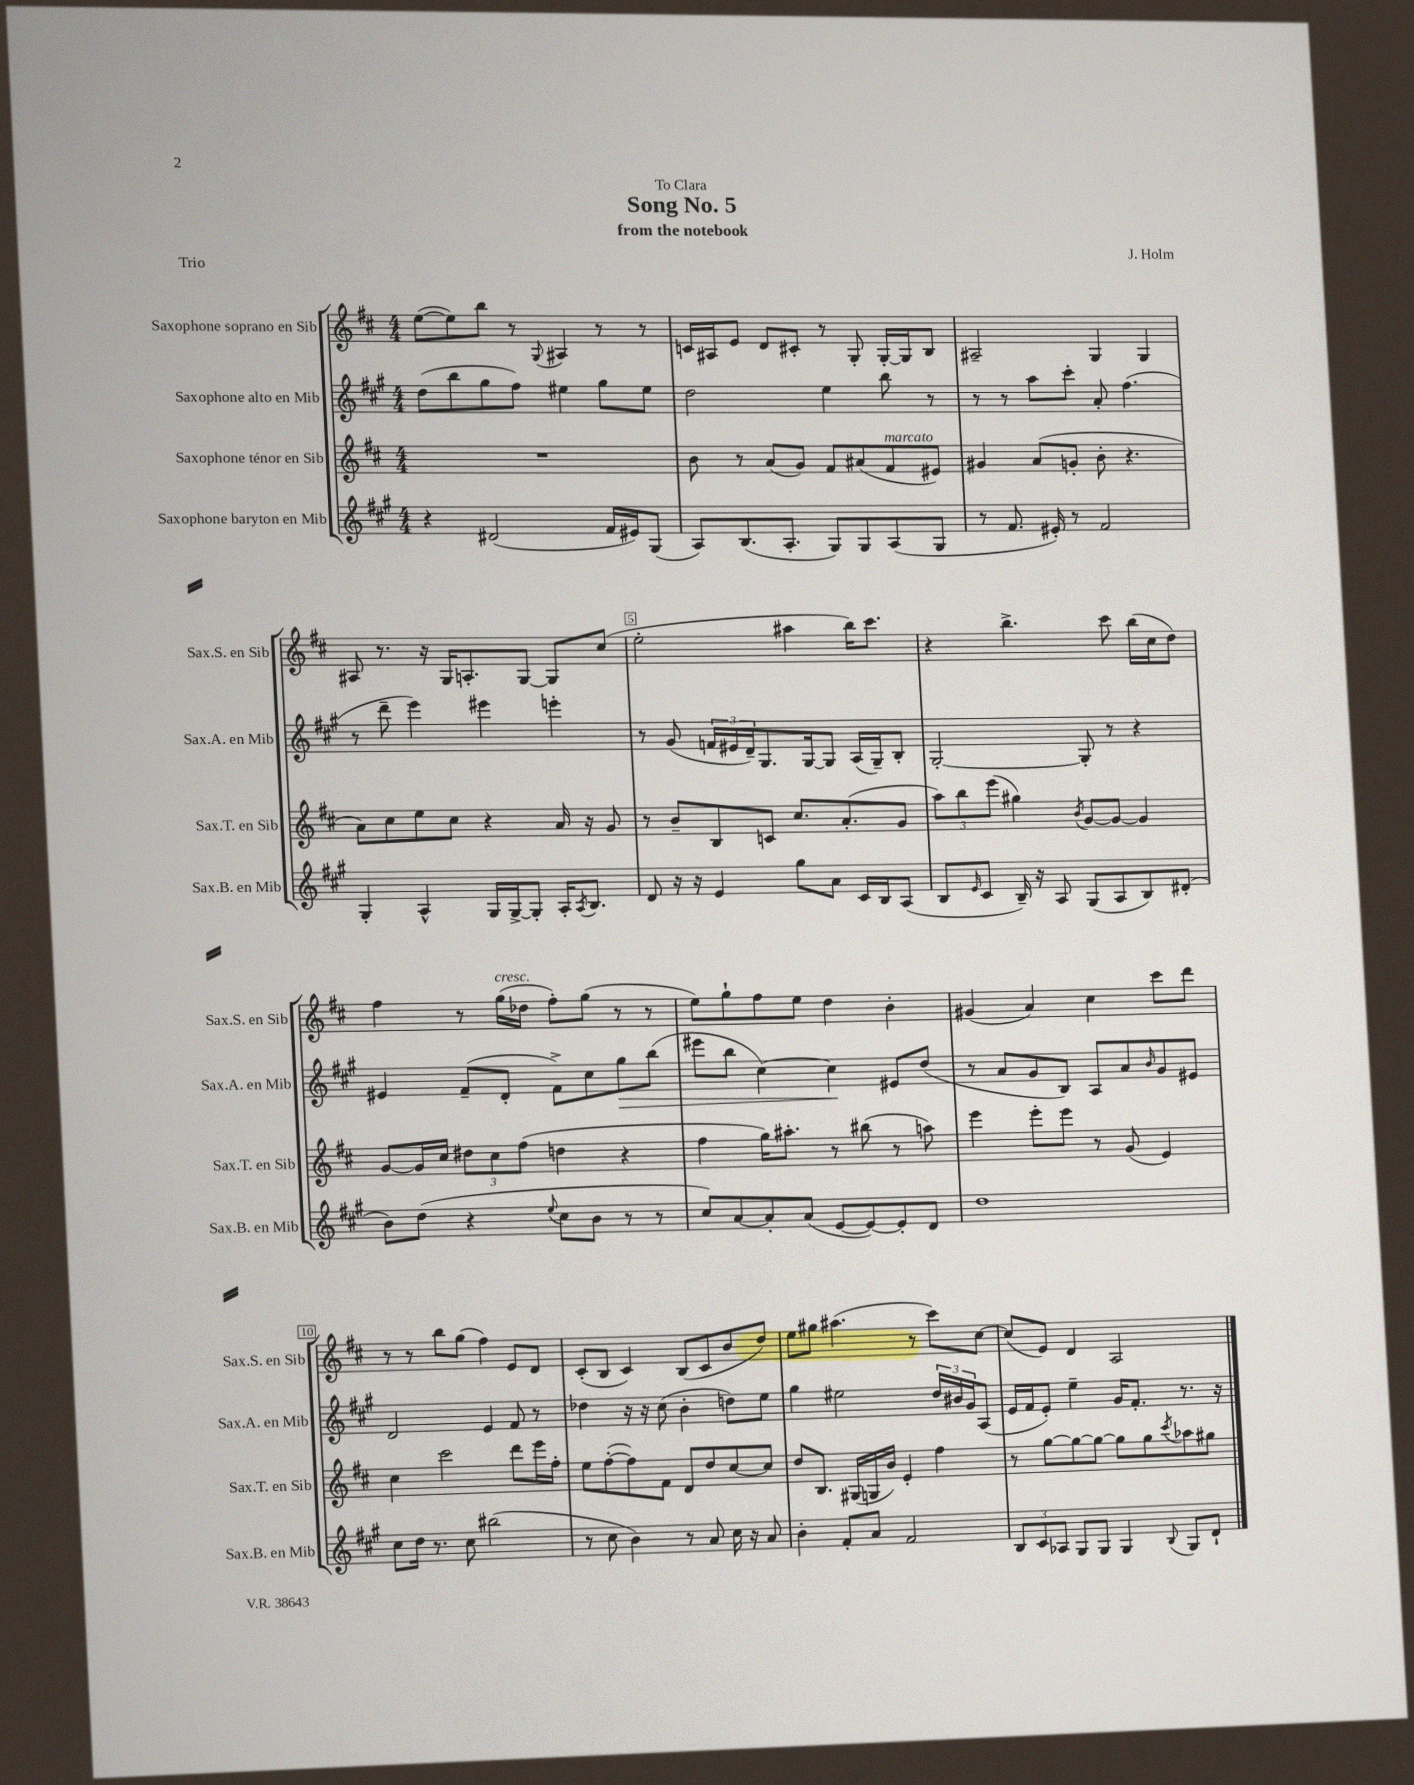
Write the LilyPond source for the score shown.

\header { title = "Song No. 5" composer = "J. Holm" subtitle = "from the notebook" dedication = "To Clara" piece = "Trio" }
<<
\new StaffGroup <<
\new Staff = "s0" \with { instrumentName = "Saxophone soprano en Sib" shortInstrumentName = "Sax.S. en Sib" } {
    \clef treble \key d \major \numericTimeSignature \time 4/4
    e''8~( e''8) b''8 r8 \appoggiatura { g8 } ais4 r8 r8 |
    c'16 ais16 e'8 d'8 cis'8-. r8 g8-. g16~-. g16 b8 |
    ais2-- g4 g4 |
    ais8 r8. r16 g16 a8.-. g8~ g8 cis''8( |
    e''2-. ais''4 b''16) cis'''8. |
    r4 b''4.-> cis'''8 b''16( cis''16 d''8) |
    fis''4 r8 g''16^\markup { \italic "cresc." }( des''16 fis''8-.) g''8( r8 r8 |
    e''8) g''8-! fis''8 e''8 d''4 b'4-. |
    gis'4( a'4) cis''4 cis'''8 d'''8 |
    r8 r8 b''8 g''8( fis''4) e'8 d'8 |
    cis'8-.( b8 cis'4) b8( cis'8 b'8 d''8) |
    e''8 gis''8 ais''4.( r8 cis'''8) cis''8~ |
    cis''8( e'8) d'4 a2 \bar "|." |
}
\new Staff = "s1" \with { instrumentName = "Saxophone alto en Mib" shortInstrumentName = "Sax.A. en Mib" } {
    \clef treble \key a \major \numericTimeSignature \time 4/4
    d''8( b''8 gis''8 fis''8) eis''4 gis''8 eis''8 |
    d''2 e''4 b''8 r8 |
    r8 r8 a''8 cis'''8-. a'8-. fis''4.( |
    r8 d'''8-- e'''4) eis'''4 e'''4-. |
    r8 gis'8( \tuplet 3/2 { f'16 eis'16 d'16--) } gis8. gis16~ gis8 a16( gis16--) b8-. |
    gis2~-. gis8-. r8 r4 |
    eis'4 fis'8--( d'8-. fis'8->) cis''8 gis''8\> b''8( |
    eis'''8 b''8 cis''4~) cis''4\! eis'8 d''8( |
    r8 a'8 gis'8 b8) a8 a'8 \grace { b'16 } gis'8 eis'8 |
    d'2 e'4 fis'8 r8 |
    des''4 r16 r16 cis''8( b'4-. d''8) e''8 |
    gis''4 eis''2 \tuplet 3/2 { d''16 bis'16 gis'16 } a8( |
    e'16 fis'16 e'8-.) e''4-- gis'16 fis'8.-. r8. r16 \bar "|." |
}
\new Staff = "s2" \with { instrumentName = "Saxophone ténor en Sib" shortInstrumentName = "Sax.T. en Sib" } {
    \clef treble \key d \major \numericTimeSignature \time 4/4
    R1 |
    b'8 r8 a'8( g'8) fis'8 ais'8( fis'8^\markup { \italic "marcato" } eis'8) |
    gis'4 a'8( g'8-. b'8-. r4. |
    a'8) cis''8 e''8 cis''8 r4 a'16 r16 g'8 |
    r8 b'8-- b8 c'8 cis''8. a'8.-.( g'8 |
    \tuplet 3/2 { a''8) b''8 e'''8( } gis''4) \acciaccatura { b'8 } g'8~ g'8~ g'4 |
    g'8~ g'16 cis''16 \tuplet 3/2 { dis''8 cis''8 fis''8( } d''4 r4 |
    fis''4 g''16) ais''8.-. r8 bis''8( r8 a''8) |
    e'''4 e'''8-. e'''8 r8 g'8( e'4) |
    cis''4 cis'''2 d'''8 e'''16 fis''16-. |
    e''8 fis''8~-.( fis''8) fis'8 d'8 d''8 cis''8~ cis''8 |
    d''8 b8. gis16( g16 b'16) e'4-. fis''4 |
    r8 g''8~ g''8~ g''8~ g''8 g''8 \acciaccatura { cis'''8 } aes''8 gis''8 \bar "|." |
}
\new Staff = "s3" \with { instrumentName = "Saxophone baryton en Mib" shortInstrumentName = "Sax.B. en Mib" } {
    \clef treble \key a \major \numericTimeSignature \time 4/4
    r4 dis'2( fis'16 eis'16) gis8( |
    a8) b8.( a8.-. gis8) gis8 a8( gis8 |
    r8 fis'8. eis'16-.) r8 fis'2 |
    gis4-. a4-^ gis16 gis16~-> gis8-. a16-. \acciaccatura { a8 } b8. |
    d'8 r16 r16 e'4 gis''8 a'8 cis'16 b16 a8( |
    b8 \grace { e'16 } cis'8 b16--) r16 a8 gis8( a8 b8) dis'8-.( |
    b'8) d''8( r4 \appoggiatura { e''8 } cis''8 b'8 r8 r8 |
    cis''8) a'8~ a'8-. a'8( e'8~ e'8~) e'8-. d'8 |
    d''1 |
    cis''8 d''16 r8. cis''8 bis''2( |
    r8 cis''8 b'4) r8 a'8 cis''16 r16 a'8 |
    b'4-. fis'8-. a'8 fis'2 |
    \tuplet 3/2 { b8 cis'8 aes8 } gis8 gis8 gis4 \appoggiatura { b8 } gis8 d'8-! \bar "|." |
}
>>
>>
\layout { \context { \Score \override BarNumber.break-visibility = ##(#f #t #t) barNumberVisibility = #(every-nth-bar-number-visible 5) \override BarNumber.stencil = #(make-stencil-boxer 0.1 0.3 ly:text-interface::print) } }
